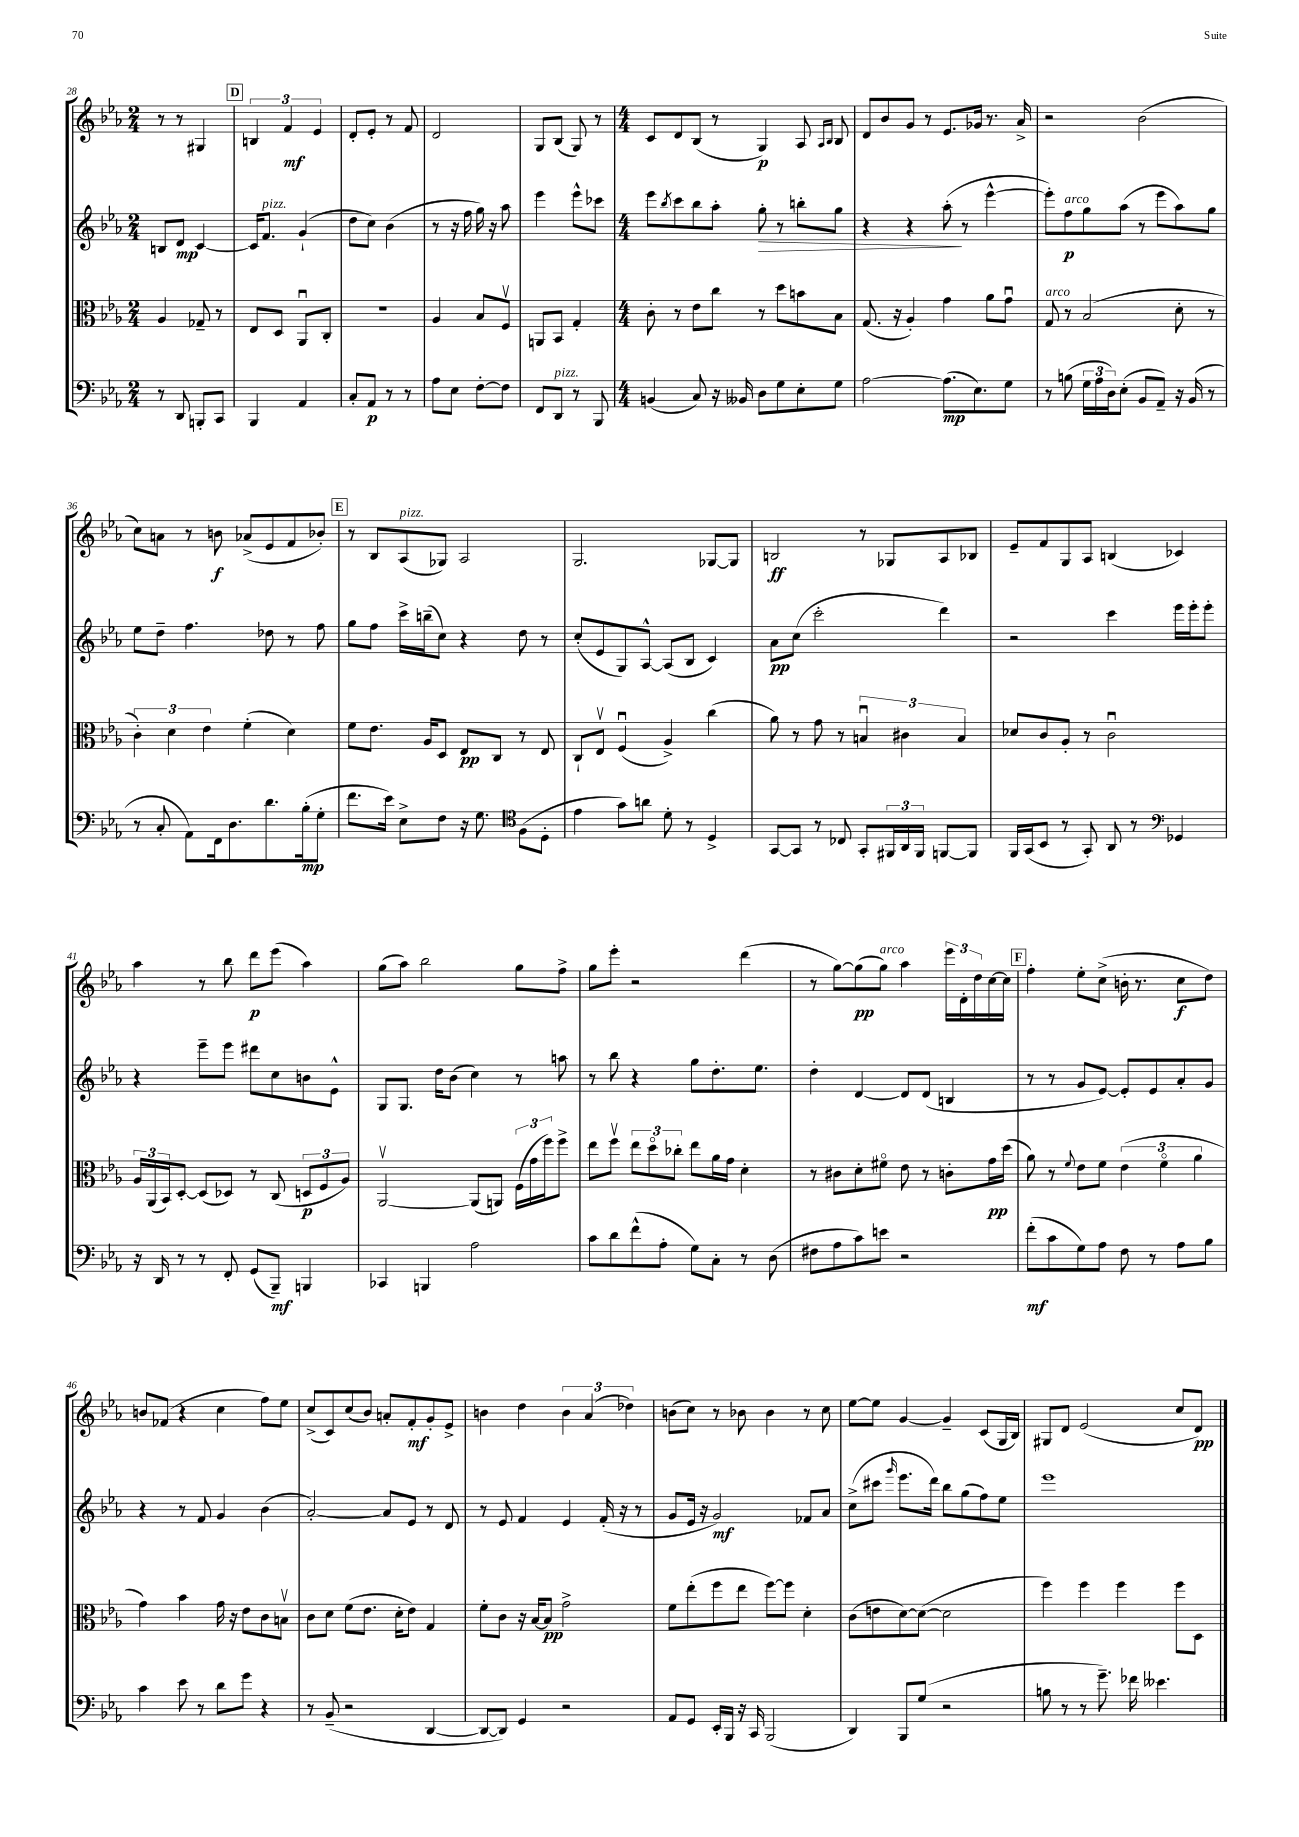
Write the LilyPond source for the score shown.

<<
\new StaffGroup <<
\new Staff = "s0" {
    \clef treble \key ees \major \numericTimeSignature \time 2/4
    r8 r8 gis4 |
    \mark \markup { \box "D" } \tuplet 3/2 { b4 f'4\mf ees'4 } |
    d'8-. ees'8-. r8 f'8 |
    d'2 |
    g8 bes8( g8) r8 |
    \numericTimeSignature \time 4/4 c'8 d'8 bes8( r8 g4\p) aes8 \grace { aes16 bes16 } bes8 |
    d'8 bes'8 g'8 r8 ees'8. ges'16 r8. aes'16-> |
    r2 bes'2( |
    c''8) a'8 r8 b'8\f aes'8->( ees'8 f'8 bes'8-.) |
    \mark \markup { \box "E" } r8 bes8 aes8^\markup { \italic "pizz." }( ges8) aes2 |
    g2. ges8~ ges8 |
    b2\ff r8 ges8 aes8 bes8 |
    ees'8-- f'8 g8 aes8 b4( ces'4) |
    aes''4 r8 bes''8 d'''8\p ees'''8( aes''4) |
    g''8( aes''8) bes''2 g''8 f''8-> |
    g''8 ees'''8-. r2 d'''4( |
    r8 g''8~) g''8\pp( g''8^\markup { \italic "arco" }) aes''4 \tuplet 3/2 { ees'''16 d'16-. d''16 } c''16~ c''16 |
    \mark \markup { \box "F" } f''4-. ees''8-. c''8->( b'16-. r8. c''8\f d''8) |
    b'8 fes'8( r4 c''4 f''8) ees''8 |
    c''8->( c'8) c''8( bes'8) a'8-. f'8-.\mf g'8-. ees'8-> |
    b'4 d''4 \tuplet 3/2 { b'4 aes'4( des''4) } |
    b'8( c''8) r8 bes'8 bes'4 r8 c''8 |
    ees''8~ ees''8 g'4~ g'4-- c'8( g16 bes16) |
    gis8 d'8 ees'2( c''8 d'8\pp) \bar "|." |
}
\new Staff = "s1" {
    \clef treble \key ees \major \numericTimeSignature \time 2/4
    b8 d'8\mp c'4~ |
    \mark \markup { \box "D" } c'16 f'8.^\markup { \italic "pizz." } g'4-!( |
    d''8 c''8) bes'4( |
    r8 r16 f''16 g''16) r16 aes''8 |
    ees'''4 ees'''8-^ ces'''8 |
    \numericTimeSignature \time 4/4 ees'''8 \acciaccatura { bes''8 } c'''8 bes''8 aes''8-. g''8-.\> r8 b''8-. g''8 |
    r4 r4 aes''8-.\!( r8 ees'''4~-^ |
    ees'''8-.) f''8\p^\markup { \italic "arco" } g''8 aes''8( r8 ees'''8 aes''8) g''8 |
    ees''8 d''8-- f''4. des''8 r8 f''8 |
    \mark \markup { \box "E" } g''8 f''8 c'''16-> b''16--( c''8) r4 d''8 r8 |
    c''8-.( ees'8 g8) aes8~-^ aes8( bes8 c'4) |
    aes'8\pp c''8( c'''2-. d'''4) |
    r2 c'''4 ees'''16 ees'''16-. ees'''8-. |
    r4 ees'''8-- ees'''8 dis'''8 c''8 b'8 ees'8-^ |
    g8 g8. d''16 bes'8( c''4) r8 a''8 |
    r8 bes''8 r4 g''8 d''8.-. ees''8. |
    d''4-. d'4~ d'8 d'8( b4 |
    \mark \markup { \box "F" } r8 r8 g'8 ees'8~) ees'8-. ees'8 aes'8-. g'8 |
    r4 r8 f'8 g'4 bes'4( |
    aes'2~-.) aes'8 ees'8 r8 d'8 |
    r8 ees'8 f'4 ees'4 f'16-.( r16 r8 |
    g'8 ees'16 r16 g'2\mf) fes'8 aes'8 |
    c''8->( cis'''8 \grace { g'''16 } ees'''8. d'''16) bes''8 g''8( f''8) ees''8 |
    ees'''1 \bar "|." |
}
\new Staff = "s2" {
    \clef alto \key ees \major \numericTimeSignature \time 2/4
    aes4 ges8-- r8 |
    \mark \markup { \box "D" } ees8 d8 aes,8\downbow c8-. |
    R2 |
    aes4 bes8 f8\upbow |
    a,8 bes,8 g4-. |
    \numericTimeSignature \time 4/4 c'8-. r8 ees'8 c''8 r8 d''8 b'8 bes8 |
    g8.( r16 aes4-.) g'4 aes'8 g'8\downbow |
    g8^\markup { \italic "arco" } r8 bes2( d'8-. r8 |
    \tuplet 3/2 { c'4-.) d'4 ees'4 } f'4-.( d'4) |
    \mark \markup { \box "E" } f'8 ees'8. aes16 d8 ees8\pp c8 r8 ees8 |
    c8-! ees8\upbow f4\downbow( aes4->) c''4( |
    aes'8) r8 g'8 r8 \tuplet 3/2 { b4\downbow cis'4 b4 } |
    des'8 c'8 aes8-. r8 c'2\downbow |
    \tuplet 3/2 { aes16 aes,16( bes,16) } d8~-. d8( des8) r8 c8( \tuplet 3/2 { d8\p f8 aes8) } |
    aes,2~\upbow aes,8( a,8) \tuplet 3/2 { f16( g'16 f''16) } f''8-> |
    ees''8 f''8\upbow \tuplet 3/2 { ees''8 d''8\flageolet ces''8-. } ees''8 aes'16 g'16 d'4-. |
    r8 cis'8 d'8-. fis'8\flageolet ees'8 r8 c'8-. g'16\pp d''16( |
    \mark \markup { \box "F" } aes'8) r8 \appoggiatura { f'8 } ees'8 f'8 \tuplet 3/2 { ees'4( f'4\flageolet aes'4 } |
    g'4) bes'4 g'16 r16 ees'8 c'8 b8\upbow |
    c'8 d'8 f'8( ees'8. d'16-. ees'8) g4 |
    f'8-. c'8 r16 bes16~ bes8\pp g'2-> |
    f'8 ees''8-.( f''8 ees''8 f''8~) f''8 d'4-. |
    c'8( e'8 d'8~) d'8~( d'2 |
    f''4) f''4 f''4 f''8 d8 \bar "|." |
}
\new Staff = "s3" {
    \clef bass \key ees \major \numericTimeSignature \time 2/4
    r8 d,8 b,,8-. c,8 |
    \mark \markup { \box "D" } bes,,4 aes,4 |
    c8-. aes,8\p r8 r8 |
    aes8 ees8 f8~-. f8 |
    f,8 d,8^\markup { \italic "pizz." } r8 bes,,8 |
    \numericTimeSignature \time 4/4 b,4( c8) r16 beses,16 d8 g8 ees8-. g8 |
    aes2~ aes8.\mp( ees8.) g8 |
    r8 b8( \tuplet 3/2 { g16 aes16 d16) } ees8-.( bes,8 aes,8--) r16 bes,16( r8 |
    r8 c8-. aes,8) f,16 d8. d'8. bes16-.\mp( g8-. |
    \mark \markup { \box "E" } f'8. ees'16) ees8-> f8 r16 g8. f8( d8-. |
    \clef tenor ees'4 g'8) a'8 d'8-. r8 d4-> |
    g,8~ g,8 r8 ces8 g,8-. \tuplet 3/2 { fis,16 aes,16 fis,16 } f,8~ f,8 |
    f,16 g,16( bes,8 r8 g,8-.) aes,8 r8 ges,4 |
    \clef bass r16 d,16 r8 r8 f,8-. g,8( bes,,8--\mf) b,,4 |
    ces,4 b,,4 aes2 |
    c'8 d'8 f'8-^( aes8-. g8) c8-. r8 d8( |
    fis8 aes8 c'8) e'8 r2 |
    \mark \markup { \box "F" } f'8-.\mf( c'8 g8) aes8 f8 r8 aes8 bes8 |
    c'4 ees'8 r8 d'8 g'8 r4 |
    r8 bes,8--( r2 d,4~ |
    d,8~ d,8) g,4 r2 |
    aes,8 g,8 ees,16-. bes,,16 r16 c,16 bes,,2( |
    d,4) bes,,8 g8( r2 |
    b8 r8 r8 g'8.--) fes'16 eeses'4. \bar "|." |
}
>>
>>
\layout { \context { \Score currentBarNumber = #28 } }
